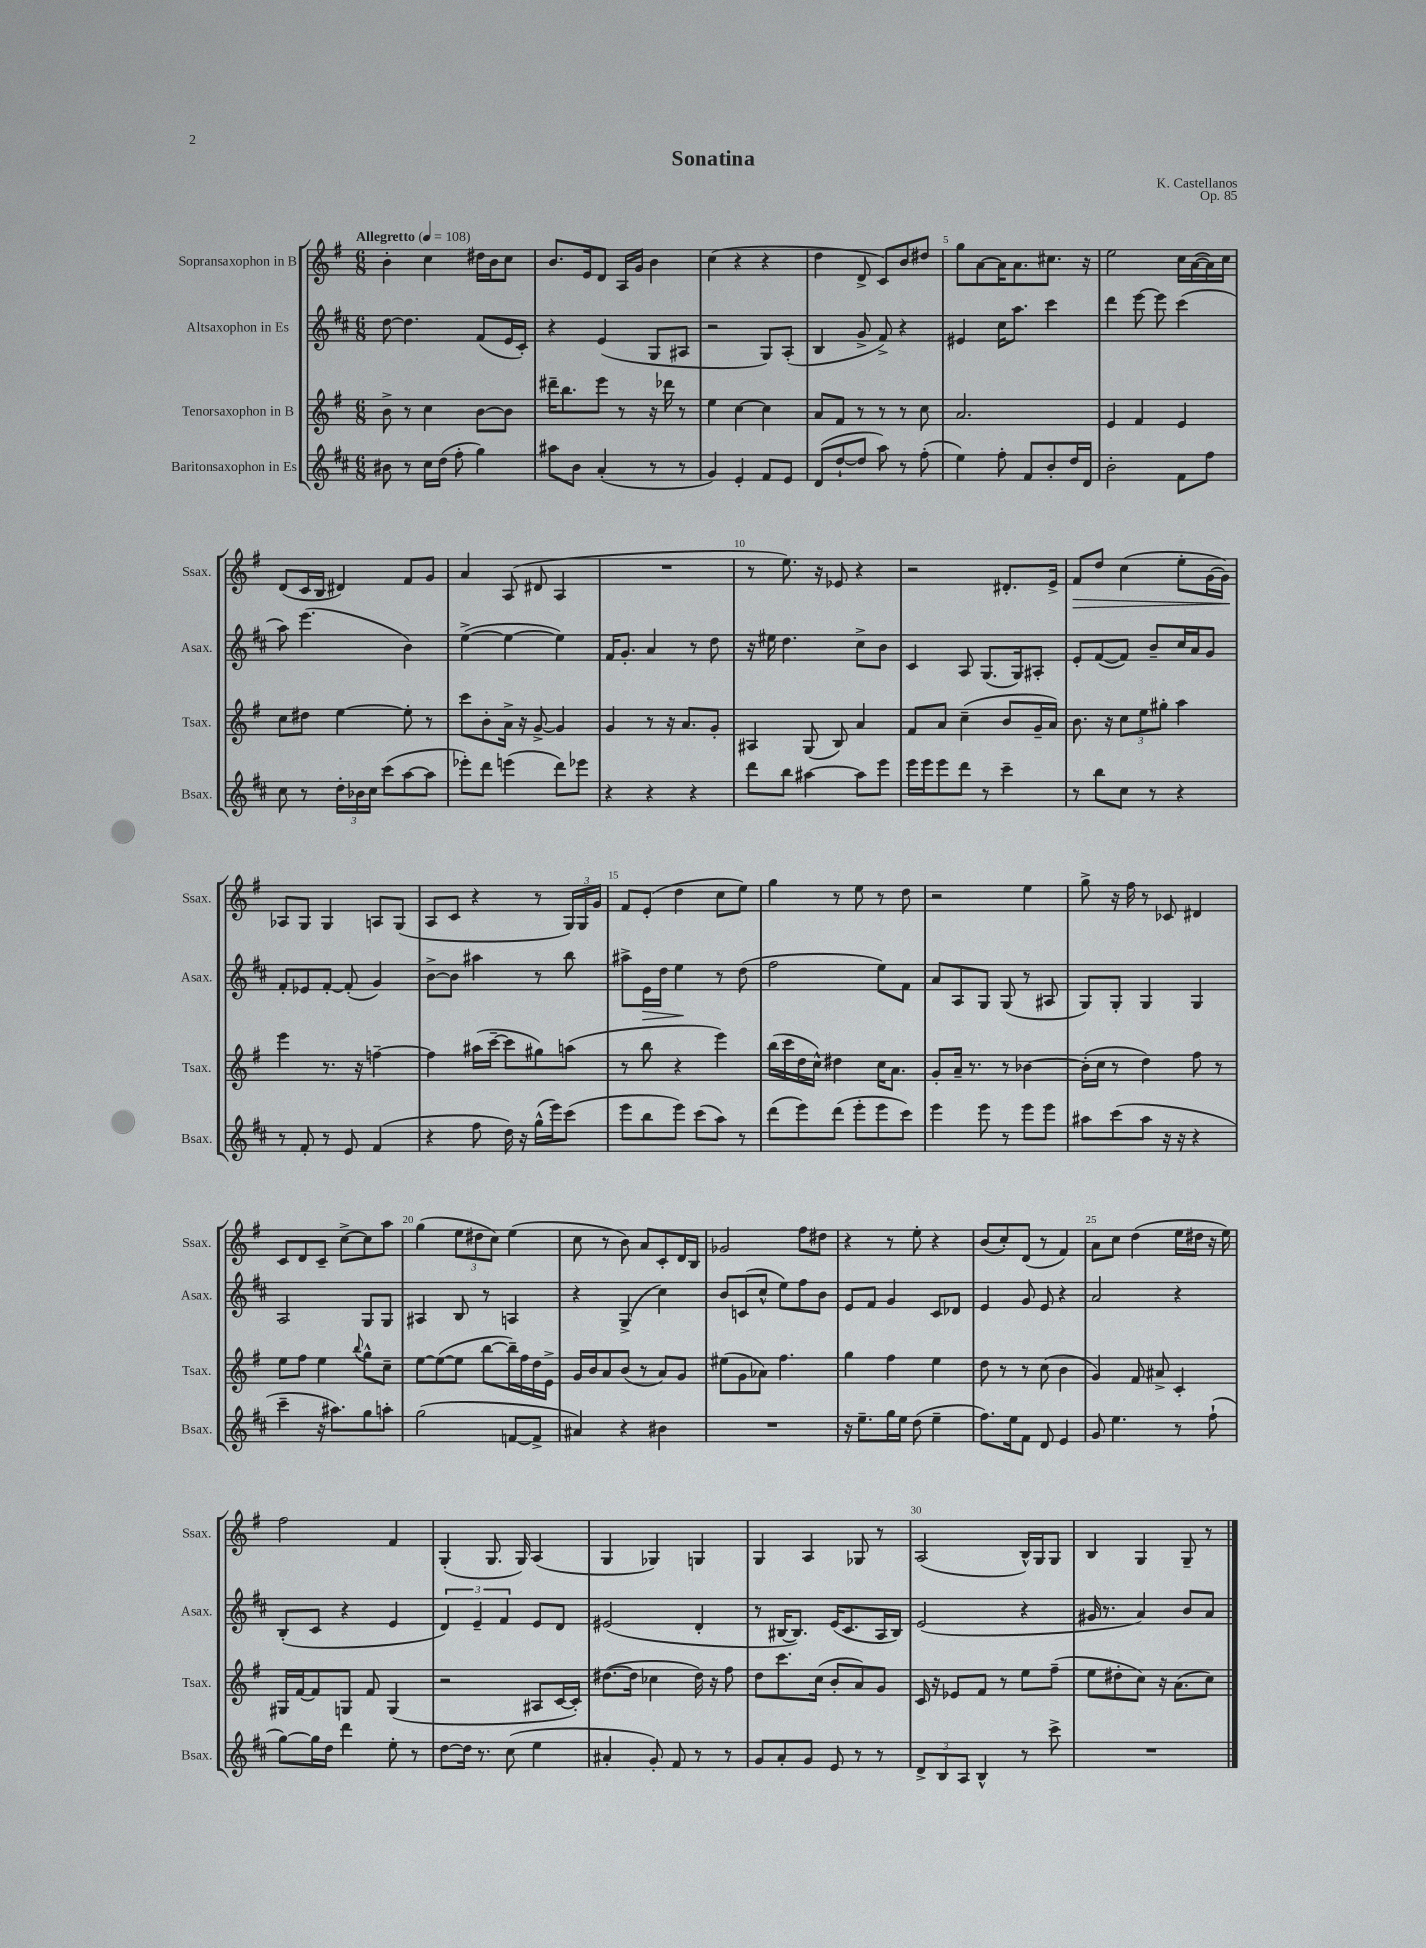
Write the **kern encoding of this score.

**kern	**kern	**kern	**kern
*staff4	*staff3	*staff2	*staff1
*clefG2	*clefG2	*clefG2	*clefG2
*k[f#c#]	*k[f#]	*k[f#c#]	*k[f#]
*M6/8	*M6/8	*M6/8	*M6/8
*MM108	*MM108	*MM108	*MM108
8b#	8b^	[8dd	4b'
8r	8r	4.dd]	.
16cc#	4cc	.	4cc
(16dd	.	.	.
8ff#'	.	.	.
4gg)	[8b	(8f#	16dd#
.	.	.	16b
.	8b]	16e	8cc
.	.	16c#')	.
=	=	=	=
8aa#	16ddd#~	4r	8.b
.	8.bb	.	.
8b	.	.	.
.	.	.	16e
(4a'	8eee	(4e	8d
.	8r	.	16A
.	.	.	16g
8r	16r	8G	4b
.	16ddd-	.	.
8r	8r	8A#	.
=	=	=	=
4g)	4ee	2r	(4cc
4e'	[4cc	.	4r
8f#	4cc]	8G)	4r
8e	.	(8A'	.
=	=	=	=
(8d	8a	4B	4dd
[8dd`	8f#	.	.
8dd]	8r	8g^	8d^
8aa)	8r	8f#^)	8c)
8r	8r	4r	8b
(8ff#'	8cc	.	8dd#
=	=	=	=
4ee)	2.a	4e#	8gg
.	.	.	[8a
8ff#'	.	16cc#	16a]
.	.	8.aa	8.a
8f#	.	.	.
8b'	.	4ccc#	8.cc#
16dd	.	.	.
16d	.	.	16r
=	=	=	=
2b'	4e	4ddd	2ee
.	4f#	[8eee	.
.	.	8eee]	.
8f#	4e	(4ccc#	16cc
.	.	.	([16a
8ff#	.	.	16a])
.	.	.	16cc
=	=	=	=
8cc#	8cc	8aa)	(8d
8r	8dd#	(4.eee	16c
.	.	.	16B
24dd'	[4ee	.	4d#)
24b-	.	.	.
24cc#	.	.	.
(8ccc#	.	.	.
[8aa	8ee']	4b)	8f#
8aa]	8r	.	8g
=	=	=	=
8eee-')	8ccc	([4ee^	4a
8ddd	8b'	.	.
(4eee	16a^	4ee_	(8A
.	16r	.	.
.	[8g^	.	8d#
8ddd)	4g]	4ee])	4A
8eee-	.	.	.
=	=	=	=
4r	4g	16f#	2.r
.	.	8.g'	.
4r	8r	4a	.
.	16r	.	.
.	8.a	.	.
4r	.	8r	.
.	8g'	8dd	.
=	=	=	=
8ddd	4A#	16r	8r
.	.	16ee#	.
8bb	.	4.dd	8.ee)
[4aa#	(8G	.	.
.	.	.	16r
.	8B)	.	8e-
8aa#]	4a	8cc#^	4r
8eee	.	8b	.
=	=	=	=
16eee	8f#	4c#	2r
16eee	.	.	.
8eee	8a	.	.
8ddd	(4cc~	8A	.
8r	.	(8.G	.
4ccc#~	8b	.	8.d#'
.	.	16G)	.
.	16g~	8A#'	.
.	16a)	.	16e^
=	=	=	=
8r	8.b	8e'	8f#
8bb	.	([8f#	8dd
.	16r	.	.
8cc#	12cc	8f#])	(4cc
.	12ee	.	.
8r	.	8b~	.
.	12gg#'	.	.
4r	4aa	16cc#	8ee'
.	.	16a	.
.	.	8g	[16g
.	.	.	16g])
=	=	=	=
8r	4eee	8f#'	8A-
8f#'	.	8e-	8G
8r	8.r	[8f#'	4G
8e	.	(8f#']	.
.	16r	.	.
(4f#	[4ff~	4g)	8A
.	.	.	(8G
=	=	=	=
4r	4ff]	[8b^	8A
.	.	8b]	8c
8ff#	(16aa#	4aa#	4r
.	[16ccc~	.	.
16dd)	8ccc]	.	.
16r	.	.	.
(16gg^^	8gg#)	8r	8r
16eee)	.	.	.
(8ccc#	(8aa	8bb	24G)
.	.	.	24G
.	.	.	24g
=	=	=	=
8eee	8r	8aa#^	8f#
8bb	8bb	16e	(8e'
.	.	16dd	.
8eee)	4r	4ee	4dd
(8ccc#	.	.	.
8aa)	4eee)	8r	8cc
8r	.	(8dd	8ee)
=	=	=	=
(8ddd	(16bb	2ff#	4gg
.	16ccc	.	.
8eee)	16dd	.	.
.	16cc^^)	.	.
(8ddd	4dd#	.	8r
8eee'	.	.	8ee
8eee	16cc	8ee)	8r
.	8.a	.	.
8ccc#)	.	8f#	8dd
=	=	=	=
4eee	8g'	8a	2r
.	16a~	8A	.
.	8.r	.	.
8eee	.	8G	.
8r	8r	(8G	.
8eee	[4b-	8r	4ee
8eee	.	8A#	.
=	=	=	=
8aa#	(16b-']	8G)	8gg^
.	16cc	.	.
(8ccc#	8r	8G'	16r
.	.	.	16ff#
8aa#	4dd)	4G	8r
16r	.	.	8c-
16r	.	.	.
4r	8ff#	4G	4d#
.	8r	.	.
=	=	=	=
4ccc#~	8ee	2A	8c
.	8ff#	.	8d
16r	4ee	.	8c~
8.aa#)	.	.	.
.	.	.	[8cc^
.	8qqbb	.	.
8gg	8gg^^	8G	8cc]
8aa'	8cc~	8G	8aa
=	=	=	=
(2gg	[8ee	4A#	(4gg
.	(8ee_	.	.
.	8ee]	8B	12ee
.	.	.	12dd#
.	[8bb	8r	.
.	.	.	12cc)
[8f	16bb~])	4A	(4ee
.	16ff#	.	.
8f^]	16dd	.	.
.	16e^	.	.
=	=	=	=
4a#)	16g	4r	8cc
.	16b	.	.
.	8a	.	8r
4r	(8b	(4G^	8b)
.	8r	.	8a
4b#	8a)	4cc#)	8c'
.	8g	.	16d
.	.	.	16B
=	=	=	=
2.r	(8ee#	8b	2g-
.	8g	(8c	.
.	8a-)	8cc#^^	.
.	4.ff#	8ee)	.
.	.	8ff#	8ff#
.	.	8b	8dd#
=	=	=	=
16r	4gg	8e	4r
8.ee~	.	.	.
.	.	8f#	.
16gg	4ff#	4g	8r
16ee	.	.	.
(8dd	.	.	8ee'
4ee~	4ee	8c#	4r
.	.	8d-	.
=	=	=	=
8.ff#)	8dd	4e	(8b
.	8r	.	8cc')
16ee	.	.	.
8f#	8r	8g	(8d
8d	(8cc	8e	8r
4e	4b	4r	4f#)
=	=	=	=
8g	4g)	2a	8a
4.ee	.	.	8cc
.	8f#	.	(4dd
.	8a#^	.	.
8r	4c'	4r	16ee
.	.	.	16dd#
(8ff#`	.	.	16r
.	.	.	16ee)
=	=	=	=
[8gg)	16G#	(8B'	2ff#
.	[16f#	.	.
16gg]	8f#]	8c#	.
16dd	.	.	.
4ddd	8G	4r	.
.	8f#	.	.
8ee'	(4G	4e	4f#
8r	.	.	.
=	=	=	=
[8dd	2r	6d)	(4G'
16dd]	.	.	.
.	.	6e~	.
8.r	.	.	.
.	.	.	8.G
.	.	6f#	.
(8cc#	.	.	.
.	.	.	16G)
4ee	8A#	8e	(4A
.	[16c	8d	.
.	16c'])	.	.
=	=	=	=
4a#'	([8.dd#	(2e#	4G
.	16dd#]	.	.
8g')	4cc-	.	4G-)
8f#	.	.	.
8r	16dd#)	4d'	4G
.	16r	.	.
8r	8ff#	.	.
=	=	=	=
8g	8dd	8r	4G
8a'	8.ccc	[16B#	.
.	.	8.B#])	.
8g	.	.	4A
.	(16cc	.	.
8e	8b'	(16e	.
.	.	8.c#	.
8r	8a)	.	8G-
8r	8g	16A	8r
.	.	16B#)	.
=	=	=	=
12d^	16c	(2e	(2A
.	16r	.	.
12B	.	.	.
.	8e-	.	.
12A	.	.	.
4B^^	8f#	.	.
.	8r	.	.
8r	8ee	4r	16B^^)
.	.	.	16G
8ccc#^	(8ff#~	.	8G
=	=	=	=
2.r	8ee	16g#	4B
.	.	8.r	.
.	8dd#'	.	.
.	8cc)	4a)	4G
.	16r	.	.
.	(8.a	.	.
.	.	8b	8G~
.	8cc)	8a	8r
==	==	==	==
*-	*-	*-	*-
